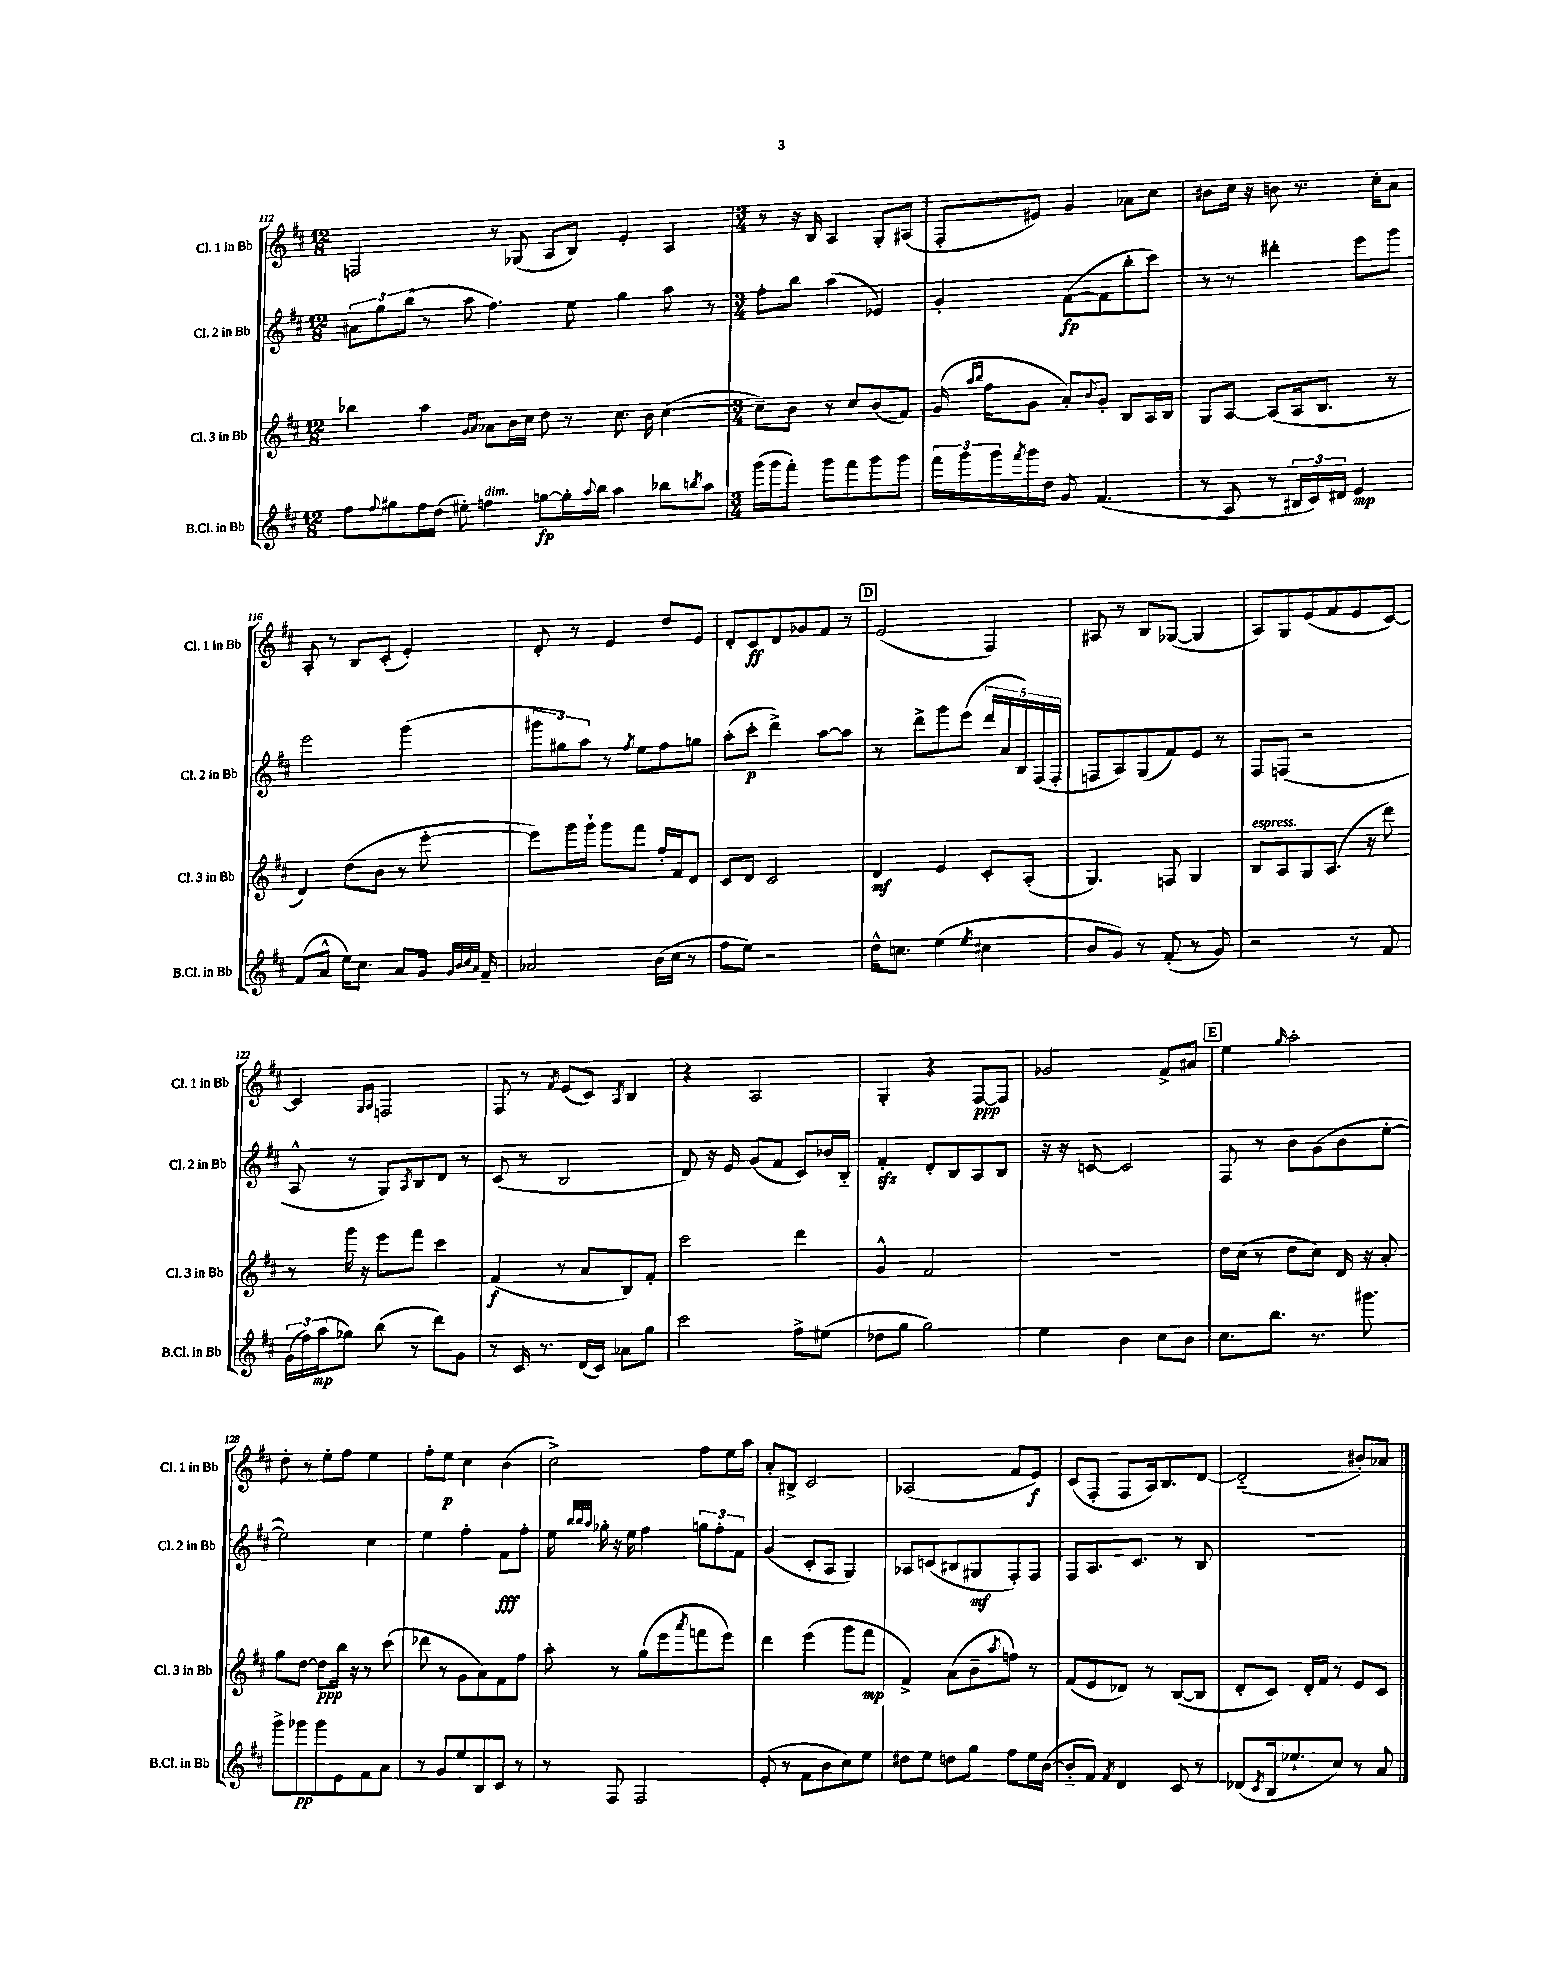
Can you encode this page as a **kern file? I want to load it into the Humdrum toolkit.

**kern	**kern	**kern	**kern
*staff4	*staff3	*staff2	*staff1
*clefG2	*clefG2	*clefG2	*clefG2
*k[f#c#]	*k[f#c#]	*k[f#c#]	*k[f#c#]
*M12/8	*M12/8	*M12/8	*M12/8
8ff#\L	4bb-\	12a#\L	2F/
.	.	12gg\	.
8qqff#/	.	.	.
8gg#\	.	.	.
.	.	(12bb\J	.
16ff#\L	4aa\	8r	.
(16dd\JJ	.	.	.
8ee#'\)	.	8aa\	.
.	16qqg/LL	.	.
.	16qqa/JJ	.	.
4ff\	8a-\L	4.ff#\)	8r
.	16b\L	.	(8G-/
.	16cc#\JJ	.	.
[8gg\L	8dd\	.	8A/L
16gg'\]L	8r	8ee\	8B/J)
8qqaa/	.	.	.
16bb\JJ	.	.	.
4aa\	8.cc#\	4gg\	4e'/
.	16b\	.	.
8bb-\L	([4cc#\	8aa\	4A/
8qbb/	.	.	.
8aa\J	.	8r	.
=	=	=	=
*M3/4	*M3/4	*M3/4	*M3/4
(16ggg\LL	8cc#~\]L)	8ff#'\L	8r
16ggg\J	.	.	.
8fff#'\J)	8b\J	8bb\J	16r
.	.	.	16B/
8ggg\L	8r	(4aa\	4A/
8fff#\	8cc#/L	.	.
8ggg\	(8b/	4e-/)	8G'/L
8ggg\J	8f#/J)	.	(8A#/J
=	=	=	=
24fff#\LL	(16g/	4g'/	8F#'/L
24ggg\	.	.	.
.	16qqaa/LL	.	.
.	16qqbb/JJ	.	.
.	16ff#\LK	.	.
24ggg\	.	.	.
8qfff#/	.	.	.
16ggg\	8g\J	.	8e#/J)
16dd\JJ	.	.	.
8g/	8a'/L)	([8f#\L	4g/
.	8qqb/	.	.
(4.f#/	8g'/J	8f#\]	.
.	8B/L	8bb'\	8a-\L
.	16A/L	8ccc#\J)	8cc#\J
.	16B/JJ	.	.
=	=	=	=
8r	8G/L	8r	8b#\L
8A/	[8A/J	8r	16cc#\Jk
.	.	.	16r
8r	(8A/]L	4ddd#'\	8b\
24B#/LL	16A/k	.	8.r
24c#/)	.	.	.
.	8.B/J	.	.
24d#/JJ	.	.	.
4e/	.	8eee\L	.
.	.	.	16cc#'\LK
.	8r	8ggg\J	8a\J
=	=	=	=
(8f#/L	4d/)	2eee\	8A'/
8a^^/J	.	.	8r
16ee\LK)	(8dd\L	.	8B/L
8.cc#\J	.	.	.
.	8b\J	.	(8c#'/J
8a/L	8r	(4ggg\	4e'/)
16g/Jk	[8eee'\	.	.
32qqg/LLL	.	.	.
32qqb/	.	.	.
32qqcc#/	.	.	.
32qqa/JJJ	.	.	.
16f#~/	.	.	.
=	=	=	=
2a-/	8eee\]L)	12ggg#\L	8d'/
.	.	12gg#\)	.
.	16ggg\L	.	8r
.	.	12aa\J	.
.	16ggg`\JJ	.	.
.	8ggg\L	8r	4e/
.	.	8qff#/	.
.	8fff#\J	8ee\L	.
(16b\LL	16ff#'/LL	8ff#\	8dd/L
16cc#\JJ	16f#/J	.	.
8r	8d/J	8gg\J	8e/J
=	=	=	=
8ff#\L	8c#/L	(8aa'\L	8d'/L
8ee\J)	8d/J	8ccc#'\J	8c#/
2r	2c#/	4ddd^\)	8d/
.	.	.	8g-/
.	.	[8aa\L	8f#/J
.	.	8aa\]J	8r
=	=	=	=
16dd^^\LK	4d/	8r	(2e/
8.cc\J	.	.	.
.	.	8ddd^\L	.
(4ee\	4e/	8ggg\	.
.	.	(8eee\J	.
8qee/	.	.	.
4cc#\	8c#'/L	20ddd/LL	4F#/)
.	.	20a/	.
.	.	20B/)	.
.	(8A'/J	.	.
.	.	(20F#/	.
.	.	20F#'/JJ	.
=	=	=	=
8b/L	4.G/)	8F/L	8A#/
8g/J)	.	8A/)	8r
8r	.	(8G/	8B/L
(8f#'/	8F/	8f#/)	([8G-/J
8r	4G/	8e/J	4G-/]
8g/)	.	8r	.
=	=	=	=
2r	8B/L	8F#/L	8A/L)
.	8A/	(8F/J	8G/
.	8G/	2r	(8e/
.	(8.A/J	.	8f#/
8r	.	.	8e/
.	16r	.	.
8f#/	8ddd\)	.	[8c#/J)
=	=	=	=
(24g\LL	8r	8A^^/	4c#/]
24ff#\)	.	.	.
(24aa\J	.	.	.
8gg-\J)	16ggg\	8r	.
.	16r	.	.
.	.	.	16qqG/LL
.	.	.	16qqA/JJ
(8bb\	8eee\L	8G/L)	2F/
.	.	8qA/	.
8r	8fff#\J	8B/	.
8ddd\L)	4ccc#\	8d/J	.
8g\J	.	8r	.
=	=	=	=
8r	(4f#/	(8c#/	8F#/
16c#/	.	8r	8r
8.r	.	.	.
.	.	.	8qf#/
.	8r	2B/	(8e/L
(16d/LL	8a/L	.	8c#/J)
16c#/JJ)	.	.	.
.	.	.	8qA/
8a-\L	8B/)	.	4B/
8gg\J	8f#'/J	.	.
=	=	=	=
2ccc#\	2ccc#\	8d/)	4r
.	.	16r	.
.	.	16e/	.
.	.	(8g/L	2A/
.	.	8f#/J	.
8ff#^\L	4ddd\	8c#/L)	.
(8ee#\J	.	16b-/L	.
.	.	16B'~/JJ	.
=	=	=	=
8dd-\L	4g^^/	4f#'/	4G'/
8gg\J	.	.	.
2gg\)	2f#/	8d'/L	4r
.	.	8B/	.
.	.	8A/	[8F#/L
.	.	8B/J	8F#/]J
=	=	=	=
4ee\	2.r	16r	2g-/
.	.	16r	.
.	.	[8c/	.
4b\	.	2c/]	.
8cc#\L	.	.	8f#^/L
8b\J	.	.	8a#/J
=	=	=	=
8.cc#\L	16dd\LL	8F#/	4ee\
.	(16cc#\JJ	.	.
.	8r	8r	.
8.bb\J	.	.	.
.	.	.	16qqgg/
.	8dd\L	8b\L	2aa'\
8.r	8cc#\J)	(8g\	.
.	16d/	8b\	.
8.ggg#\	16r	.	.
.	8a'/	[8ee'\J	.
=	=	=	=
8ggg^\L	8gg\L	2ee\])	8dd'\
8ggg-\	[8dd\J	.	8r
8ggg-\	8dd\]L	.	8ee'\L
8e\	16bb\Jk	.	8ff#\J
.	16r	.	.
8f#\	8r	4cc#\	4ee\
8a\J	(8ccc#\	.	.
=	=	=	=
8r	8ddd-\	4ee\	8ff#'\L
8g/L	8r	.	8ee\J
8ee/	8g\L	4ff#'\	4cc#\
8B/	8a\)	.	.
8c#/J	8f#\	8f#\L	(4b\
8r	8ff#\J	8ff#'\J	.
=	=	=	=
8r	8aa'\	16ee\	2cc#^\)
.	.	32qqbb/LLL	.
.	.	32qqbb/	.
.	.	32qqaa/JJJ	.
.	.	16gg-'\	.
8F#/	8r	16r	.
.	.	16ee\	.
2F#/	(8gg\L	4ff#\	.
.	8eee\	.	.
.	8qaaa/	.	.
.	8fff\	12gg\L	8ff#\L
.	.	12ff#'\	.
.	8eee\J)	.	16ee\L
.	.	12f#\J	.
.	.	.	16aa\JJ
=	=	=	=
(8e'/	4ddd\	(4g/	8a'/L
8r	.	.	8B#^/J
8f#\L	(4eee\	8c#'/L	2c#/
8b\	.	8A/J	.
8cc#\)	8ggg\L	4G/)	.
8ee\J	8fff#\J	.	.
=	=	=	=
8dd#\L	4f#^/)	8A-/L	(2A-/
8ee\J	.	(8c/	.
8dd\L	(8a\L	8B#/	.
8gg\J	8b~\	8G#/	.
.	8qaa/	.	.
8ff#\L	8ff\J)	8F#'/)	8f#/L
16ee\L	8r	8F#/J	8e/J)
([16b\JJ	.	.	.
=	=	=	=
8b'~/]L	(8f#/L	8F#/L	(8c#/L
8f#/J)	8e/	8.A/	8F#'/J
8qf#/	.	.	.
4d/	8d-/J)	.	8F#/L
.	.	8.c#/J	.
.	8r	.	16A/k)
.	.	.	8.B/
8c#/	([8B/L	8r	.
8r	8B/]J	8B/	[8d/J
=	=	=	=
(8d-/L	8d'/L	2.r	(2d'~/]
8qc#/	.	.	.
16B/k	8c#/J)	.	.
8.ee-`/	.	.	.
.	16d'/LL	.	.
.	16f#/JJ	.	.
8cc#/J)	8r	.	.
8r	8e/L	.	8b#'/L)
8a/	8c#/J	.	8a-/J
==	==	==	==
*-	*-	*-	*-
